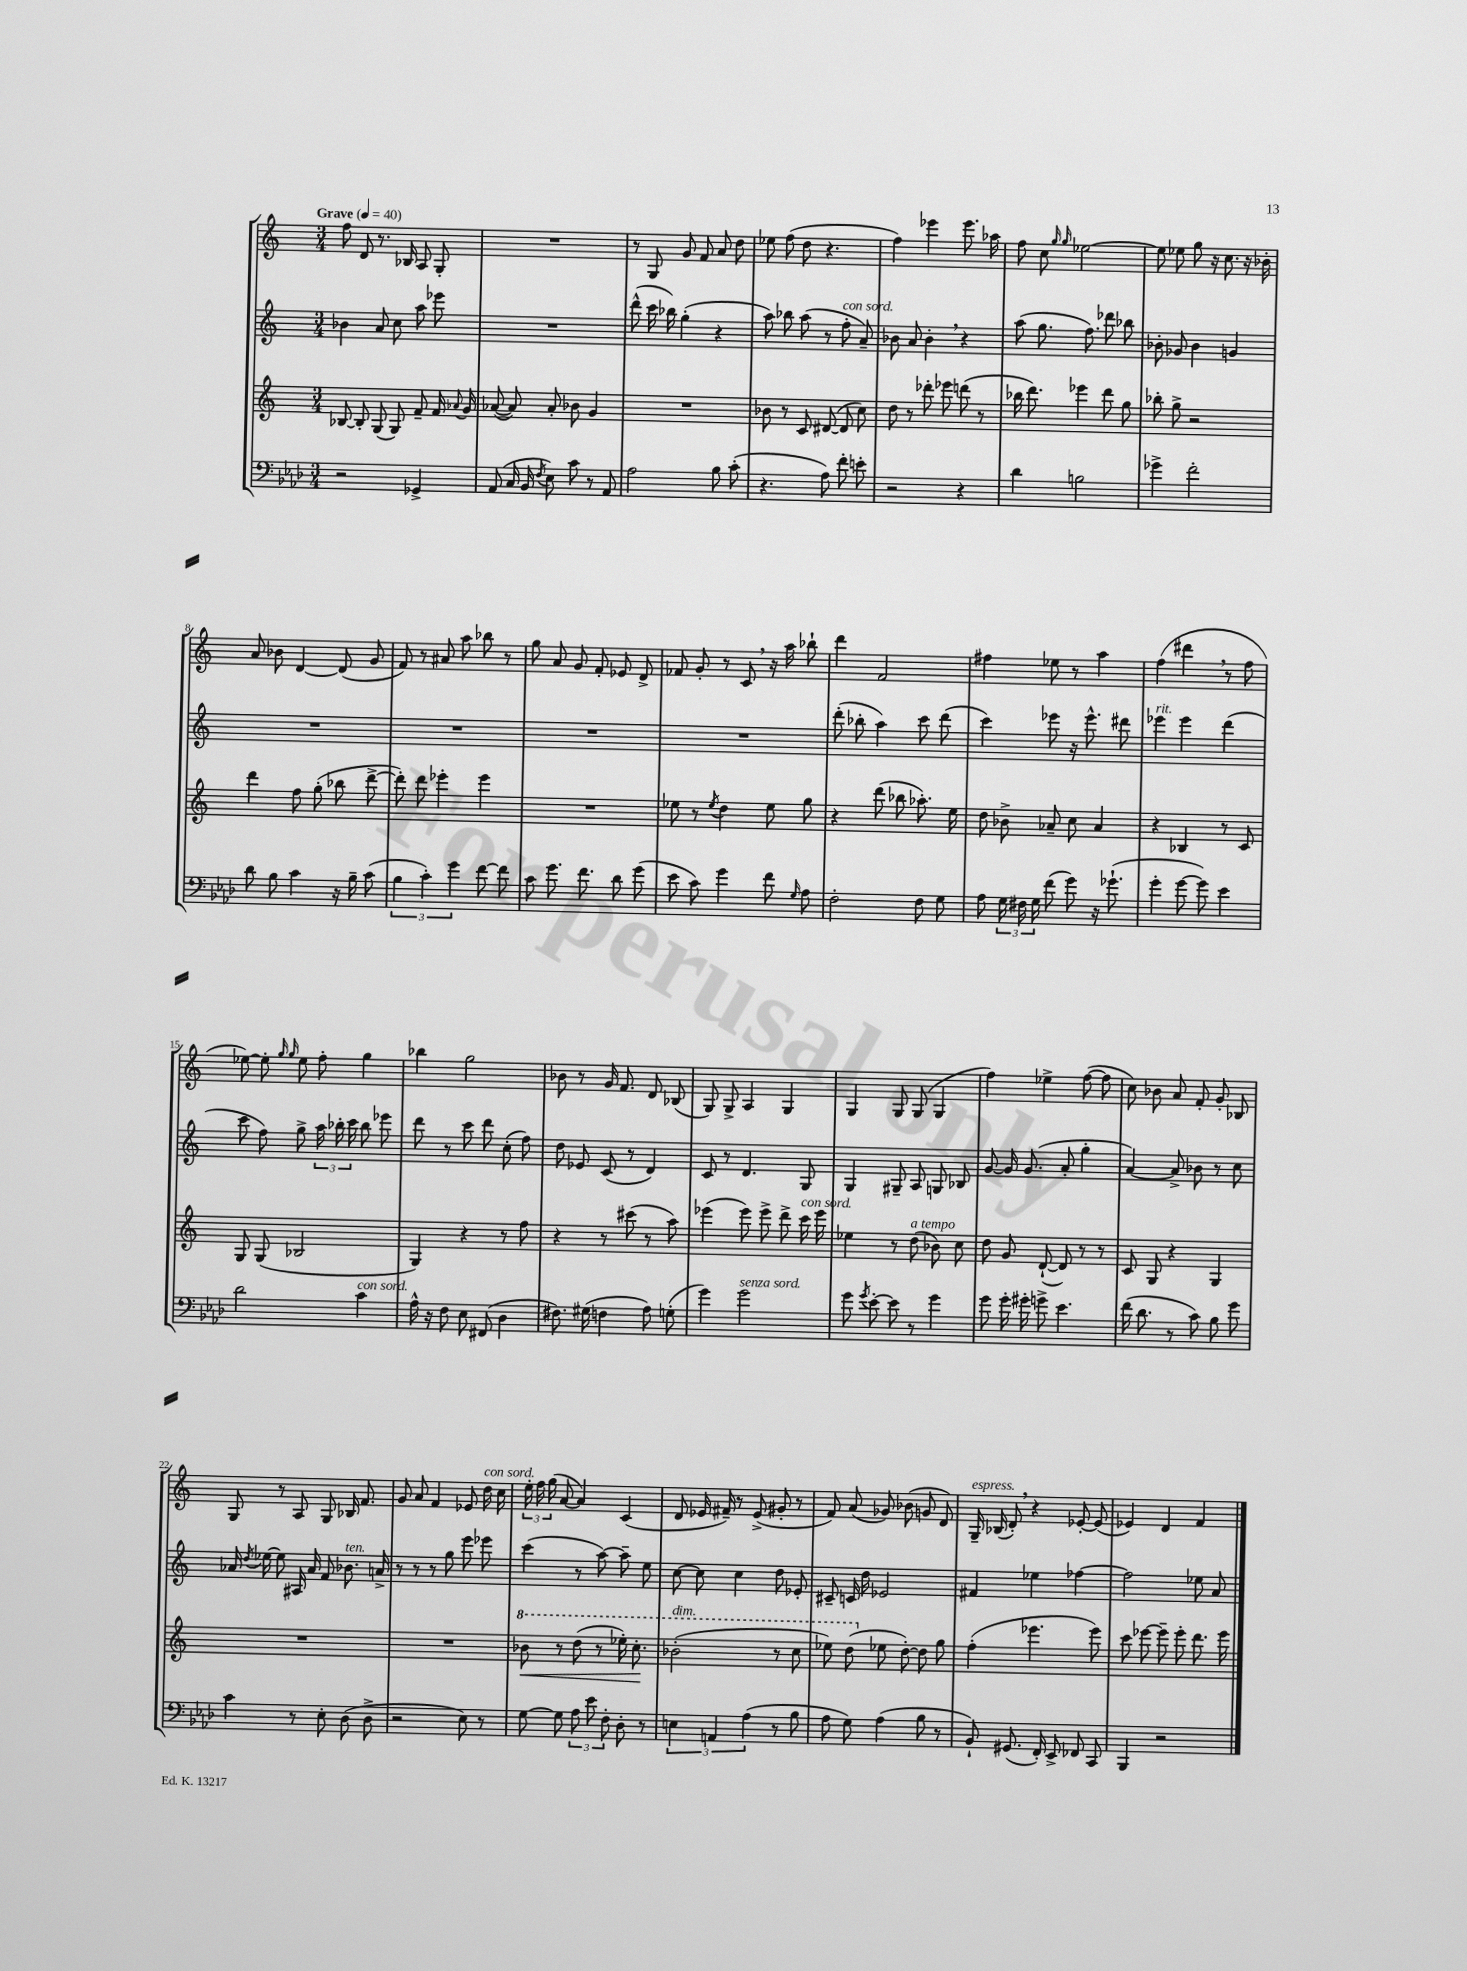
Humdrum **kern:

**kern	**kern	**dynam	**kern	**kern
*part4	*part3	*part3	*part2	*part1
*staff4	*staff3	*staff3	*staff2	*staff1
*clefF4	*clefG2	*	*clefG2	*clefG2
*k[b-e-a-d-]	*k[]	*	*k[]	*k[]
*M3/4	*M3/4	*	*M3/4	*M3/4
*MM40	*MM40	*	*MM40	*MM40
=1	=1	=1	=1	=1
!	!	!	!	!LO:TX:a:B:t=Grave
2r	[8B-X/	.	4b-X\	8ff\
.	8B-'/]	.	.	8d/
.	(8G/	.	8a/	8.r
.	8G/)	.	8cc\	.
.	.	.	.	16B-X/
4GG-X^/	8f~/	.	8aa\	8A/
.	16f/	.	8eee-X\	8G'/
.	8qqa-X/	.	.	.
.	16g/	.	.	.
=2	=2	=2	=2	=2
(8AA-/	([8a-X/	.	2.r	2.r
16C/	8a-/])	.	.	.
16BB-/	.	.	.	.
8qF/	.	.	.	.
8E-\)	8a-'/	.	.	.
8c\	8b-X\	.	.	.
8r	4g/	.	.	.
8AA-/	.	.	.	.
=3	=3	=3	=3	=3
2A-\	2.r	.	(8ddd^^\	8r
.	.	.	16ccc\	8G/
.	.	.	16bb-X\)	.
.	.	.	(4gg'\	8g/
.	.	.	.	8f/
8B-\	.	.	4r	8a/
(8c'\	.	.	.	8dd\
=4	=4	=4	=4	=4
4.r	8b-X\	.	8aa\)	8ee-X\
.	8r	.	8bb-X\	(8ff\
.	8c/	.	(8aa\	8dd\
8A-\)	([8d#X/	.	8r	4.r
!	!	!	!LO:TX:a:i:t=con sord.	!
8f'\	8d#/]	.	8ff'\	.
8en'\	8cc\)	.	8a~/)	.
=5	=5	=5	=5	=5
2r	8dd\	.	8b-X\	4ff\)
.	8r	.	8a/	.
.	8ddd-X'\	.	4b-',\	4eee-X\
.	8eee-X\	.	.	.
4r	(8dddn\	.	4r	8.eee-\
.	8r	.	.	.
.	.	.	.	16aa-X\
=6	=6	=6	=6	=6
4d-\	16bb-X\	.	(8aa\	8ff\
.	8.ddd\)	.	.	.
.	.	.	8.gg\	8cc\
.	.	.	.	16qqgg/
.	.	.	.	16qqgg/
2Bn\	4eee-X\	.	.	[2ee-X\
.	.	.	8.ff\)	.
.	8ddd\	.	8ddd-X\	.
.	8gg\	.	8bb-X\	.
=7	=7	=7	=7	=7
4g-X^\	8bb-X'\	.	8b-X'\	8ee-\]
.	8gg^\	.	8g-X/	8ee-X\
2f'\	2r	.	4b-\	8gg\
.	.	.	.	16r
.	.	.	.	8.cc\
.	.	.	4gn/	.
.	.	.	.	16r
.	.	.	.	16b-X'\
!!LO:LB:g=z
=8	=8	=8	=8	=8
8d-\	4ddd\	.	2.r	8a/
8B-\	.	.	.	8b-X\
4c\	8ff\	.	.	[4d/
.	(8gg'\	.	.	.
16r	8bb-X\	.	.	(8d/]
16B-~\	.	.	.	.
(8c\	[8ddd^\	.	.	8g/
=9	=9	=9	=9	=9
6B-\	8ddd'\])	.	2.r	8f/)
.	8ddd\	.	.	8r
6c'\)	.	.	.	.
.	4eee-X'\	.	.	8a#X/
6g\	.	.	.	.
.	.	.	.	8aa\
[8f\	4eee-\	.	.	8bb-X\
8f\]	.	.	.	8r
=10	=10	=10	=10	=10
8c\	2.r	.	2.r	8gg\
8.g\	.	.	.	8a/
.	.	.	.	8g/
8.f\	.	.	.	.
.	.	.	.	8f'/
8d-\	.	.	.	8e-X/
(8g\	.	.	.	8d^/
=11	=11	=11	=11	=11
8e-\	8ee-X\	.	2.r	8f-X/
8c\)	8r	.	.	8g'/
.	8qee-/	.	.	.
4g\	4dd\	.	.	8r
.	.	.	.	8c,/
8f\	8ee-\	.	.	16r
.	.	.	.	16aa\
16qqG/	.	.	.	.
8A-\	8gg\	.	.	8bb-X`\
=12	=12	=12	=12	=12
2F'\	4r	.	(8ddd'\	4ddd\
.	.	.	8bb-X'\	.
.	(8ddd\	.	4aa\)	2f/
.	8bb-X\	.	.	.
8F\	8.aa-X'\)	.	8ccc\	.
8G\	.	.	(8ddd\	.
.	16ee\	.	.	.
=13	=13	=13	=13	=13
8A-\	8dd\	.	4ccc\)	4ff#X\
24G\	8b-X^\	.	.	.
24F#X\	.	.	.	.
24G\	.	.	.	.
(8f\	8a-X~/	.	8eee-X\	8ee-X\
8g\)	8cc\	.	16r	8r
.	.	.	8.eee-^^\	.
16r	4a-/	.	.	4aa\
(8.g-X`\	.	.	.	.
.	.	.	8ddd#X\	.
=14	=14	=14	=14	=14
!	!	!	!LO:TX:a:i:t=rit.	!
4g'\	4r	.	4eee-X\	(4ff\
[8g\	4B-X/	.	4eee-\	4ddd#X,\
8g\])	.	.	.	.
4e-\	8r	.	(4ddd\	8r
.	8c/	.	.	8ff\
!!LO:LB:g=z
=15	=15	=15	=15	=15
2d-\	8G/	.	8ccc\	[8ee-X\)
.	(8G/	.	8ff\)	8ee-'\]
.	.	.	.	16qqgg/
.	.	.	.	16qqgg/
.	2B-X/	.	8gg^\	8ee-\
.	.	.	24aa\	8ff'\
.	.	.	24bb-X'\	.
.	.	.	24ccc\	.
!LO:TX:a:i:t=con sord.	!	!	!	!
4c\	.	.	8bb-\	4gg\
.	.	.	8eee-X\	.
=16	=16	=16	=16	=16
16A-^^\	4G/)	.	8ddd\	4bb-X\
16r	.	.	.	.
8F\	.	.	8r	.
8E-\	4r	.	8ccc\	2gg\
(8FF#X/	.	.	8ddd\	.
4D-\	8r	.	(8cc'\	.
.	8ff\	.	8ff\)	.
=17	=17	=17	=17	=17
8.F#X\)	4r	.	8dd\	8b-X\
.	.	.	8e-X/	8r
(16G#X\	.	.	.	.
4Fn\	8r	.	(8c/	16g/
.	.	.	.	8.f/
.	(8ccc#X\	.	8r	.
8A-\)	8r	.	4d/)	8d/
(8Gn'\	8aa\)	.	.	(8B-X/
=18	=18	=18	=18	=18
4g\)	(4eee-X\	.	8c/	8G/)
.	.	.	8r	8G^/
!LO:TX:a:i:t=senza sord.	!	!	!	!
2g\	8eee-\)	.	4.d/	4A/
.	8eee-^\	.	.	.
.	8ddd^\	.	.	4G/
!	!LO:TX:a:i:t=con sord.	!	!	!
.	16ccc\	.	8G/	.
.	16eee-\	.	.	.
=19	=19	=19	=19	=19
8g\	4ee-X\	.	4G/	4G/
8qg/	.	.	.	.
[8e-'\	.	.	.	.
8e-\]	8r	.	8G#X~/	8G/
!	!LO:TX:a:i:t=a tempo	!	!	!
8r	(8dd\	.	8A/	(8G/
4g\	8b-X\)	.	8Gn/	4G/
.	8cc\	.	8B-X/	.
=20	=20	=20	=20	=20
8g\	8dd\	.	[8g/	4ff\)
16g'\	8g/	.	16g/]	.
16g#X'\	.	.	(8.g/	.
8gn^\	([8d`/	.	.	4ee-X^\
4.e-\	8d/])	.	8a'/	.
.	8r	.	4gg'\	([8ff\
.	8r	.	.	8ff\]
=21	=21	=21	=21	=21
(16f\	8c/	.	[4a/)	8cc\)
8.d-\	.	.	.	.
.	8G/	.	.	8b-X\
8r	4r	.	8a^/]	8a/
8c\)	.	.	8b-X\	8f'/
8B-\	4G/	.	8r	8g'/
8g\	.	.	8cc\	8B-X/
!!LO:LB:g=z
=22	=22	=22	=22	=22
4c\	2.r	.	16a-X/	8G/
.	.	.	8qdd/	.
.	.	.	[16ee-X\	.
.	.	.	8ee-\]	8r
8r	.	.	16A#X/	8A/
.	.	.	16a-/	.
8E-'\	.	.	8f/	8G/
!	!	!	!LO:TX:a:i:t=ten.	!
(8D-\	.	.	8.b-X\	16B-X/
.	.	.	.	8.f/
8D-^\	.	.	.	.
.	.	.	16an^/	.
=23	=23	=23	=23	=23
2r	2.r	.	8r	8g/
.	.	.	8r	8a/
.	.	.	8r	4f/
.	.	.	8gg\	.
8E-\)	.	.	8eee\	8e-X/
!	!	!	!	!LO:TX:a:i:t=con sord.
8r	.	.	8eee-X\	16dd\
.	.	.	.	16cc\
=24	=24	=24	=24	=24
*	*8va	*	*	*
[8G\	8bb-X\	.	(4ccc\	24ee'\
.	.	.	.	24ff\
.	.	.	.	(24gg\
!	!	!LO:HP:b	!	!
8G\]	8r	<	.	[8a/
12A-\	(8ddd\	.	8r	4a/])
12e-\	.	.	.	.
.	8r	.	[8aa\)	.
12F'\	.	.	.	.
8D-'\	16eee-X'\)	.	8aa~\]	(4c/
.	8.ccc'\	.	.	.
8r	.	.	8ee\	.
.	.	[	.	.
=25	=25	=25	=25	=25
!	!LO:TX:a:i:t=dim.	!	!	!
6En\	(2bb-X'\	.	[8cc\	8d/
.	.	.	8cc\]	16e-X/
6AAn/	.	.	.	.
.	.	.	.	16f#X~/)
.	.	.	4cc\	8r
(6A-\	.	.	.	.
.	.	.	.	(8e-^/
8r	8r	.	8dd\	8g#X'/
8B-\	8ccc\	.	8e-X'/	8r
=26	=26	=26	=26	=26
8A-\	8eee-X\)	.	8c#X~/	8f/)
8G\)	(8ddd\	.	16cn/	(8a/
.	.	.	16dd\	.
*	*X8va	*	*	*
(4A-\	8ee-X\	.	2e-X/	8g-X/)
.	[8dd'\)	.	.	(8b-X\
8B-\	8dd\]	.	.	8gn/
8r	8gg\	.	.	8d/)
=27	=27	=27	=27	=27
!	!	!	!	!LO:TX:a:i:t=espress.
8BB-`/)	(4ff'\	.	4f#X/	16G~/
.	.	.	.	(16B-X/
(8.GG#X/	.	.	.	8d',/)
.	4.eee-X\	.	4ee-X\	4r
16FF'/)	.	.	.	.
8EE-^/	.	.	.	.
8FF-X/	.	.	[4ff-X\	[8e-X'/
8CC/	8eee-\)	.	.	(8e-/]
=28	=28	=28	=28	=28
4BBB-/	8ccc\	.	2ff-\]	4e-X/)
.	[8eee-X\	.	.	.
2r	8eee-~\]	.	.	4d/
.	8eee-'\	.	.	.
.	8.ddd\	.	8ee-X\	4f/
.	.	.	8a/	.
.	16eee-\	.	.	.
==	==	==	==	==
*-	*-	*-	*-	*-
